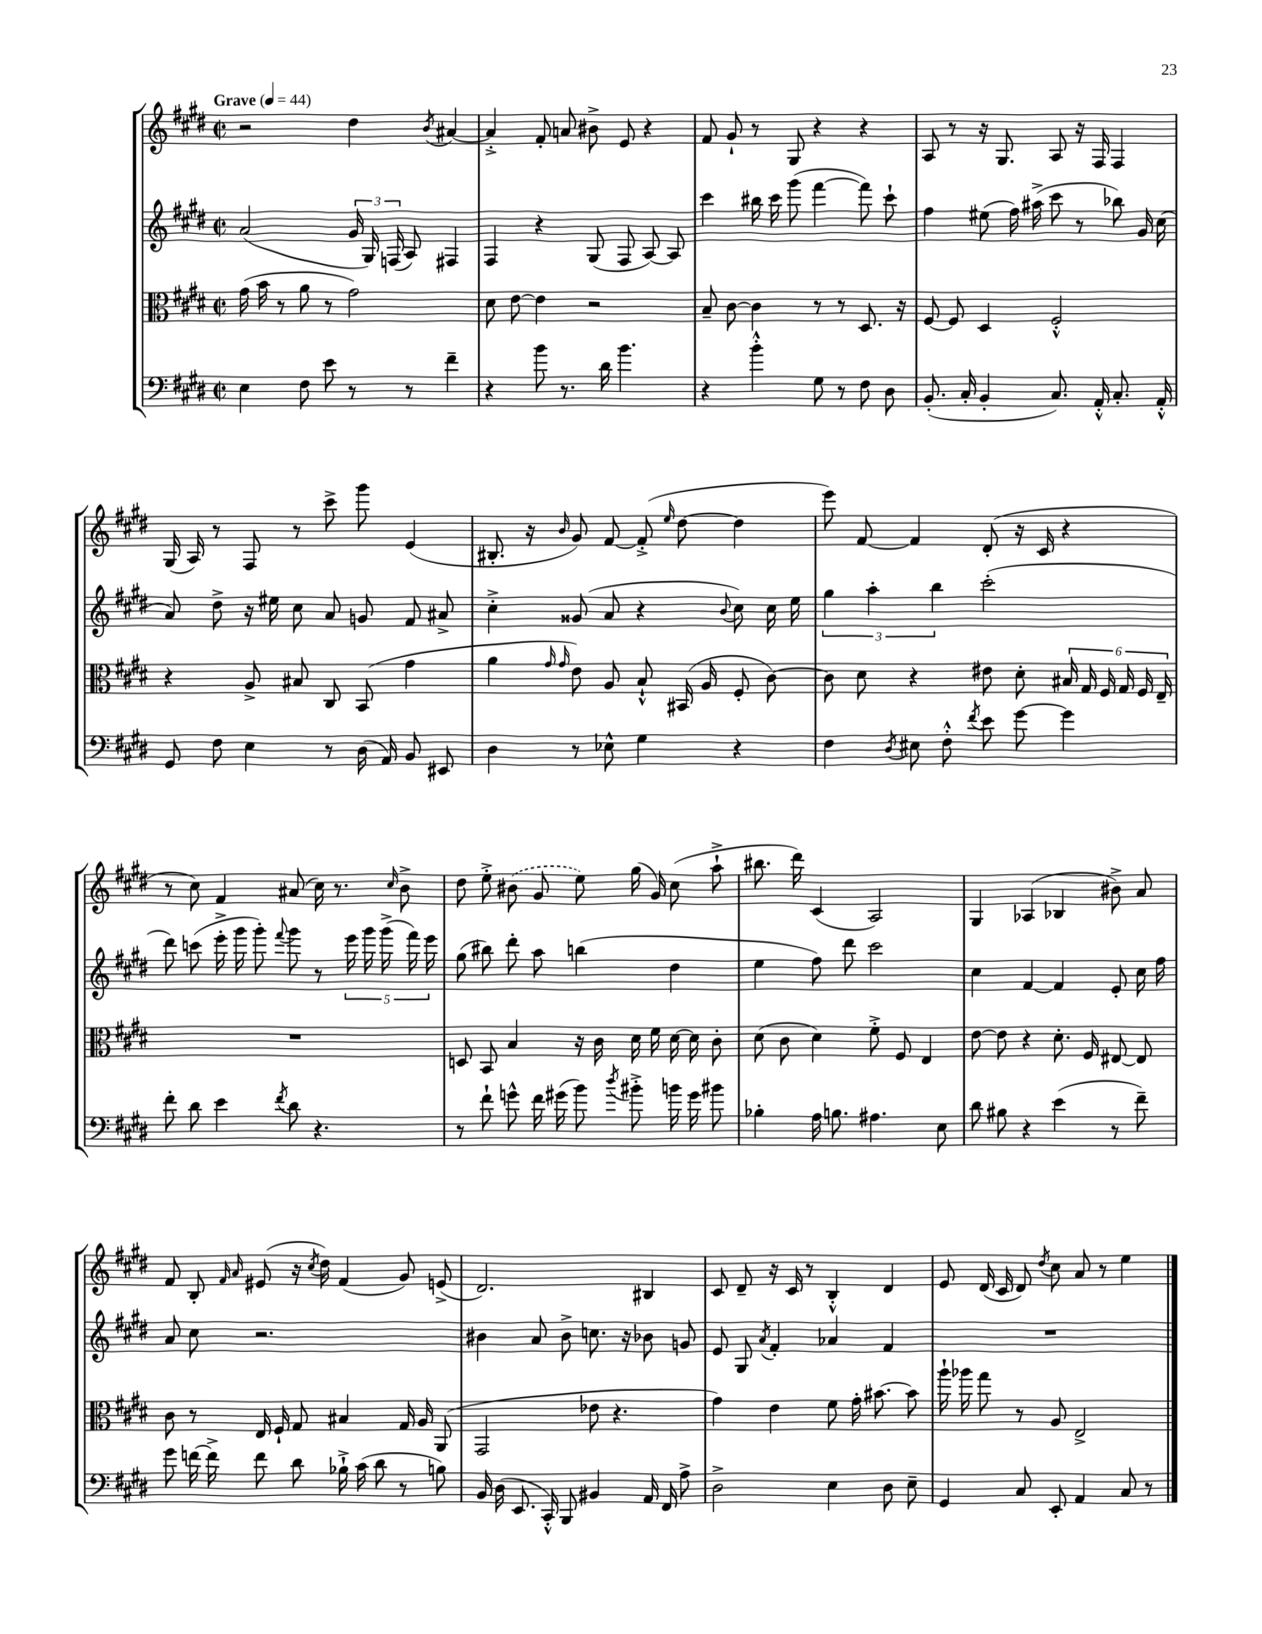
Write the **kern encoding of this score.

**kern	**kern	**kern	**kern
*part4	*part3	*part2	*part1
*staff4	*staff3	*staff2	*staff1
*clefF4	*clefC3	*clefG2	*clefG2
*k[f#c#g#d#]	*k[f#c#g#d#]	*k[f#c#g#d#]	*k[f#c#g#d#]
*M2/2	*M2/2	*M2/2	*M2/2
*met(c|)	*met(c|)	*met(c|)	*met(c|)
*MM44	*MM44	*MM44	*MM44
=1	=1	=1	=1
!	!	!	!LO:TX:a:B:t=Grave
4E\	(16g#\	(2a/	2r
.	16b\	.	.
.	8r	.	.
8F#\	8a\	.	.
8e\	8r	.	.
8r	2g#\)	24g#/	4dd#\
.	.	24G#/)	.
.	.	(24Fn/	.
8r	.	8A/)	.
.	.	.	8qb/
4f#~\	.	4F#X/	[4a#X/
=2	=2	=2	=2
4r	8d#\	4F#/	4a#'^/]
.	[8e\	.	.
8b\	4e\]	4r	8f#'/
8.r	.	.	8an/
.	2r	(8G#/	8b#X^\
16d#\	.	.	.
4.b\	.	8F#/	8e/
.	.	[8A/)	4r
.	.	8A/]	.
=3	=3	=3	=3
4r	8B~/	4ccc#\	8f#/
.	[8c#\	.	8g#`/
4b'^^\	4c#\]	16bb#X\	8r
.	.	16ccc#\	.
.	.	(8ggg#\	8G#/
8G#\	8r	[4fff#\	4r
8r	8r	.	.
8F#\	8.D#/	8fff#\])	4r
8D#\	.	8ccc#`\	.
.	16r	.	.
=4	=4	=4	=4
(8.BB'/	[8F#/	4ff#\	8A/
.	8F#/]	.	8r
16C#'/	.	.	.
4BB'/	4D#/	(8ee#X\	16r
.	.	.	8.G#/
.	.	16ff#\)	.
.	.	(16aa#X^\	.
8.C#/)	2F#'^^/	8ccc#\	8A/
.	.	8r	16r
16AA'^^/	.	.	16F#/
8.C#'/	.	8bb-X\)	4F#/
.	.	16g#/	.
16AA'^^/	.	(16cc#\	.
!!LO:LB:g=z
=5	=5	=5	=5
8GG#/	4r	8a/)	(16G#/
.	.	.	16A/)
8F#\	.	8dd#^\	8r
4E\	8A^/	16r	8F#/
.	.	16ee#X\	.
.	8B#X/	8cc#\	8r
8r	8C#/	8a/	8ccc#^\
(16D#\	(8BB/	8gn/	8ggg#\
16AA/)	.	.	.
8BB/	4g#\	8f#/	(4e/
8EE#X/	.	8a#X^/	.
=6	=6	=6	=6
4D#\	4a\	4cc#'^\	8.B#X'/
.	.	.	16r
.	16qqg#/	.	.
.	16qqg#/	.	16qqb/
8r	8e\)	(8g##X/	8g#/)
8E-X^^\	8A/	8a/	[8f#/
4G#\	8B`^^/	4r	(8f#'^/]
.	.	.	16qqee/
.	(16BB#X/	.	[8dd#\
.	16A/	.	.
.	.	8qqb/	.
4r	8F#'/	8cc#\)	4dd#\]
.	[8c#\)	16cc#\	.
.	.	16ee\	.
=7	=7	=7	=7
4F#\	8c#\]	6gg#\	8eee\)
.	8d#\	.	[8f#/
.	.	6aa'\	.
8qD#/	.	.	.
8E#X\	4r	.	4f#/]
.	.	6bb\	.
8F#'^^\	.	.	.
8qf#/	.	.	.
8e\	8e#X\	(2ccc#'\	(8d#'/
[8g#\	8d#'\	.	16r
.	.	.	16c#/
4g#\]	24B#X/	.	4r
.	24G#/	.	.
.	24F#/	.	.
.	24G#/	.	.
.	24F#/	.	.
.	24E~/	.	.
!!LO:LB:g=z
=8	=8	=8	=8
8f#'\	1r	8ddd#\)	8r
8d#\	.	(8cccn\	8cc#\)
4e\	.	16eee'^\	4f#/
.	.	16ggg#\	.
.	.	8ggg#'\)	.
8qf#/	.	8qqfff#/	.
8d#\	.	8ggg#\	(8a#X/
4.r	.	8r	16cc#\)
.	.	.	8.r
.	.	20eee\	.
.	.	20ggg#\	.
.	.	(20ggg#^\	.
.	.	.	16qqcc#/
.	.	.	8b^\
.	.	20fff#\)	.
.	.	20eee\	.
=9	=9	=9	=9
8r	8Dn/	(8gg#\	8dd#\
8f#`\	8BB/	8bb#X\)	8ee'^\
8gn^^\	4B/	8ddd#'\	(8b#X\
16f#\	.	8aa\	8g#/
(16g#X\	.	.	.
8b\)	16r	(4bbn\	8ee\)
.	16c#\	.	.
8qdd#/	.	.	.
8b#X'^\	16d#\	.	(16gg#\
.	16f#\	.	16g#/)
16bn\	[16d#\	4dd#\	(8cc#\
16g#\	16d#\]	.	.
8b#X\	8c#'\	.	8aa`^\
=10	=10	=10	=10
4B-X'\	(8d#\	4ee\	8.bb#X\
.	8c#\	.	.
.	.	.	16ddd#\)
16A\	4d#\)	8ff#\)	(4c#/
8.Bn\	.	.	.
.	.	8ddd#\	.
4.A#X\	8f#'^\	2ccc#\	2A/)
.	8F#/	.	.
.	4E/	.	.
8E\	.	.	.
=11	=11	=11	=11
8d#\	[8e\	4cc#\	4G#/
8B#X\	8e\]	.	.
4r	4r	[4f#/	(4A-X/
(4e\	8.d#'\	4f#/]	4B-X/
.	16F#/	.	.
8r	[8E#X/	8e'/	8b#X^\)
8f#~\)	8E#/]	16cc#\	8a/
.	.	16ff#\	.
!!LO:LB:g=z
=12	=12	=12	=12
8g#\	8c#\	8a/	8f#/
[16fn\	8r	8cc#\	8B'/
16f^\]	.	.	.
.	.	.	16qqf#/
.	.	.	16qqa/
8f\	16E/	2.r	(8e#X/
.	16F#`/	.	.
8d#\	8G#/	.	16r
.	.	.	8qcc#/
.	.	.	16dd#\)
16B-X`^\	4B#X/	.	(4f#/
(16c#\	.	.	.
8d#\	.	.	.
8r	16G#/	.	8g#/)
.	16A/	.	.
8Bn\)	(8AA/	.	(8en^/
=13	=13	=13	=13
16BB/	2GG#/	4b#X\	2.d#/)
(16D#\	.	.	.
8.EE/	.	.	.
.	.	8a/	.
16CC#'^^/)	.	.	.
8BBB/	.	8b#^\	.
4BB#X/	8e-X\	8.ccn\	.
.	4.r	.	.
.	.	16r	.
16AA/	.	8b-X\	4B#X/
16FF#/	.	.	.
8A^\	.	8gn/	.
=14	=14	=14	=14
2D#^\	4g#\)	8e/	8c#/
.	.	8G#/	8d#~/
.	.	8qa/	.
.	4e\	4f#'/	16r
.	.	.	16c#/
.	.	.	8r
4E\	8f#\	4a-X/	4B'^^/
.	16g#'\	.	.
.	[8.b#X\	.	.
8D#\	.	4f#/	4d#/
8E~\	8b#\]	.	.
=15	=15	=15	=15
4GG#/	16aa`\	1r	8e/
.	16aa-X\	.	.
.	8gg#\	.	(16d#/
.	.	.	16c#/
8C#/	8r	.	8d#/)
.	.	.	8qdd#/
8EE'/	8A/	.	8cc#\
4AA/	2E^/	.	8a/
.	.	.	8r
8C#/	.	.	4ee\
8r	.	.	.
==	==	==	==
*-	*-	*-	*-
